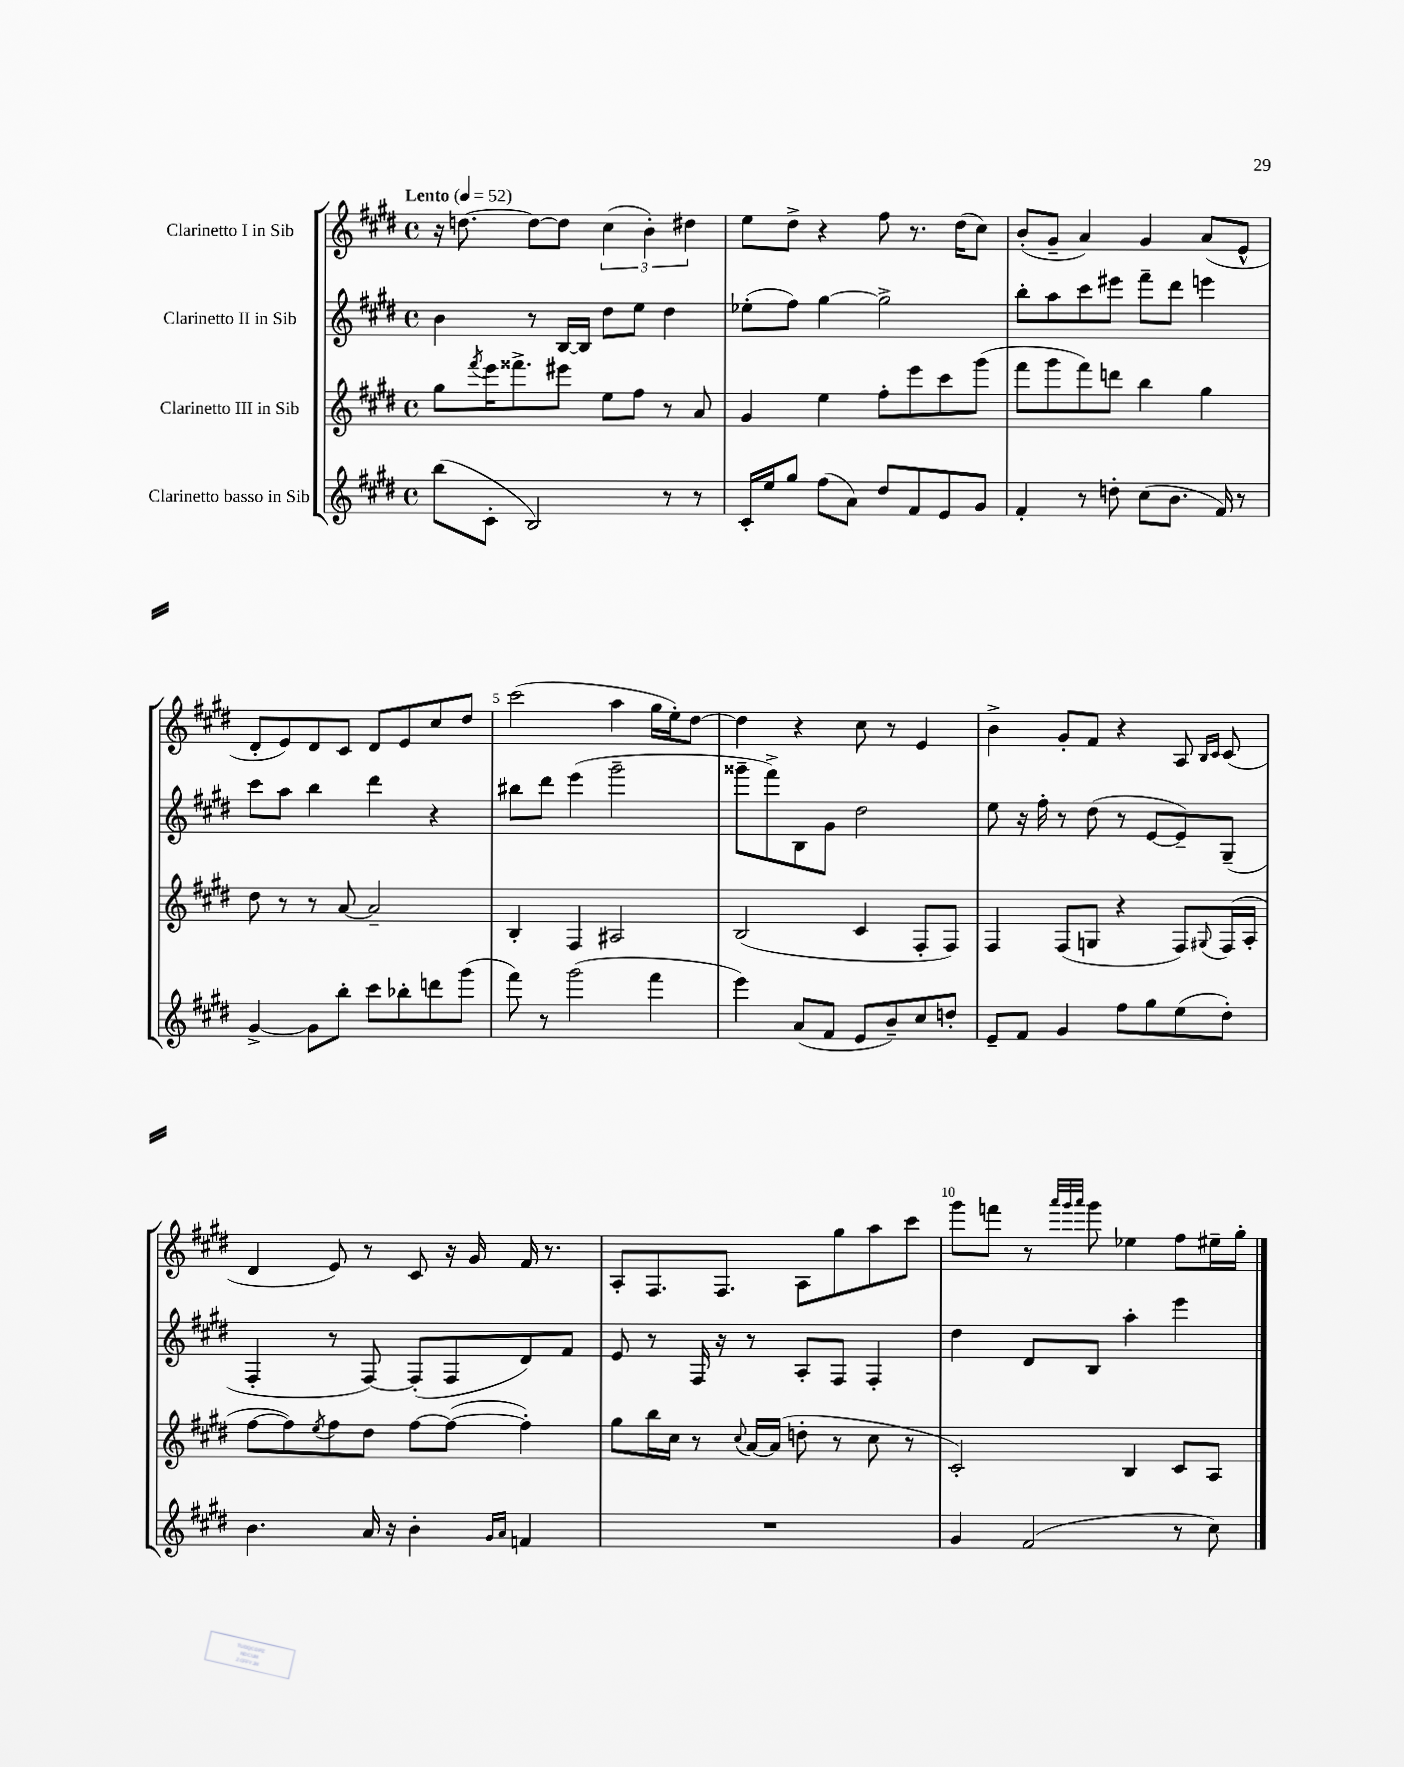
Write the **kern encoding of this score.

**kern	**kern	**kern	**kern
*staff4	*staff3	*staff2	*staff1
*clefG2	*clefG2	*clefG2	*clefG2
*k[f#c#g#d#]	*k[f#c#g#d#]	*k[f#c#g#d#]	*k[f#c#g#d#]
*M4/4	*M4/4	*M4/4	*M4/4
*met(c)	*met(c)	*met(c)	*met(c)
*MM52	*MM52	*MM52	*MM52
(8bb	8gg#	4b	16r
.	.	.	[8.dd
.	8qfff#	.	.
8c#'	16eee	.	.
.	8.fff##^	.	.
2B)	.	8r	8dd_
.	8eee#	[16B	8dd]
.	.	16B]	.
.	8ee	8dd#	(6cc#
.	8ff#	8ee	.
.	.	.	6b')
8r	8r	4dd#	.
.	.	.	6dd#
8r	8a	.	.
=	=	=	=
16c#'	4g#	(8ee-'	8ee
16ee	.	.	.
8gg#	.	8ff#)	8dd#^
(8ff#	4ee	[4gg#	4r
8a)	.	.	.
8dd#	8ff#'	2gg#^]	8ff#
8f#	8eee	.	8.r
8e	8ccc#	.	.
.	.	.	(16dd#
8g#	(8ggg#	.	8cc#)
=	=	=	=
4f#'	8fff#	8bb'	(8b'
.	8ggg#	8aa	8g#~
8r	8fff#)	8ccc#	4a)
8dd'	8ddd	8eee#	.
(8cc#	4bb	8fff#~	4g#
8.b	.	8ddd#	.
.	4gg#	4eee	(8a
16f#)	.	.	.
8r	.	.	8e^^
=	=	=	=
[4g#^	8dd#	8ccc#	8d#'
.	8r	8aa	8e)
8g#]	8r	4bb	8d#
8bb'	[8a	.	8c#
8ccc#	2a~]	4ddd#	8d#
8bb-'	.	.	8e
8ddd	.	4r	8cc#
(8ggg#	.	.	8dd#
=	=	=	=
8fff#)	4B'	8bb#	(2ccc#
8r	.	8ddd#	.
(2ggg#	4F#	(4eee	.
.	2A#	2ggg#~	4aa
4fff#	.	.	16gg#
.	.	.	16ee')
.	.	.	[8dd#
=	=	=	=
4eee)	(2B	8ggg##~	4dd#]
.	.	8fff#^)	.
(8a	.	8B	4r
8f#	.	8g#	.
8e	4c#	2dd#	8cc#
8b~)	.	.	8r
8cc#	8F#'	.	4e
8dd'	8F#)	.	.
=	=	=	=
8e~	4F#	8ee	4b^
8f#	.	16r	.
.	.	16ff#'	.
4g#	(8F#	8r	8g#'
.	8G	(8dd#	8f#
8ff#	4r	8r	4r
8gg#	.	[8e	.
(8ee	8F#)	8e~])	8A
.	.	.	16qqB
.	8qqG#	.	16qqc#
8dd#')	(16F#	(8G#~	(8c#
.	16A'	.	.
=	=	=	=
4.b	[8ff#	4F#'	4d#
.	8ff#])	.	.
.	8qee	.	.
.	8ff#	8r	8e)
16a	8dd#	[8F#)	8r
16r	.	.	.
4b'	[8ff#	(8F#']	8c#
.	(8ff#_	8F#	16r
.	.	.	16g#
16qqg#	.	.	.
16qqa	.	.	.
4f	4ff#'])	8d#)	16f#
.	.	.	8.r
.	.	8f#	.
=	=	=	=
1r	8gg#	8e	8A'
.	16bb	8r	8.F#
.	16cc#	.	.
.	8r	16F#	.
.	.	16r	8.F#
.	8qqcc#	.	.
.	[16a	8r	.
.	(16a]	.	.
.	8dd'	8A'	8A
.	8r	8F#	8gg#
.	8cc#	4F#'	8aa
.	8r	.	8ccc#
=	=	=	=
4g#	2c#')	4dd#	8ggg#
.	.	.	8fff
(2f#	.	8d#	8r
.	.	.	32qqaaa
.	.	.	32qqggg#
.	.	.	32qqaaa
.	.	8B	8ggg#
.	4B	4aa'	4ee-
8r	8c#	4eee	8ff#
8cc#)	8A	.	16ee#~
.	.	.	16gg#'
==	==	==	==
*-	*-	*-	*-
